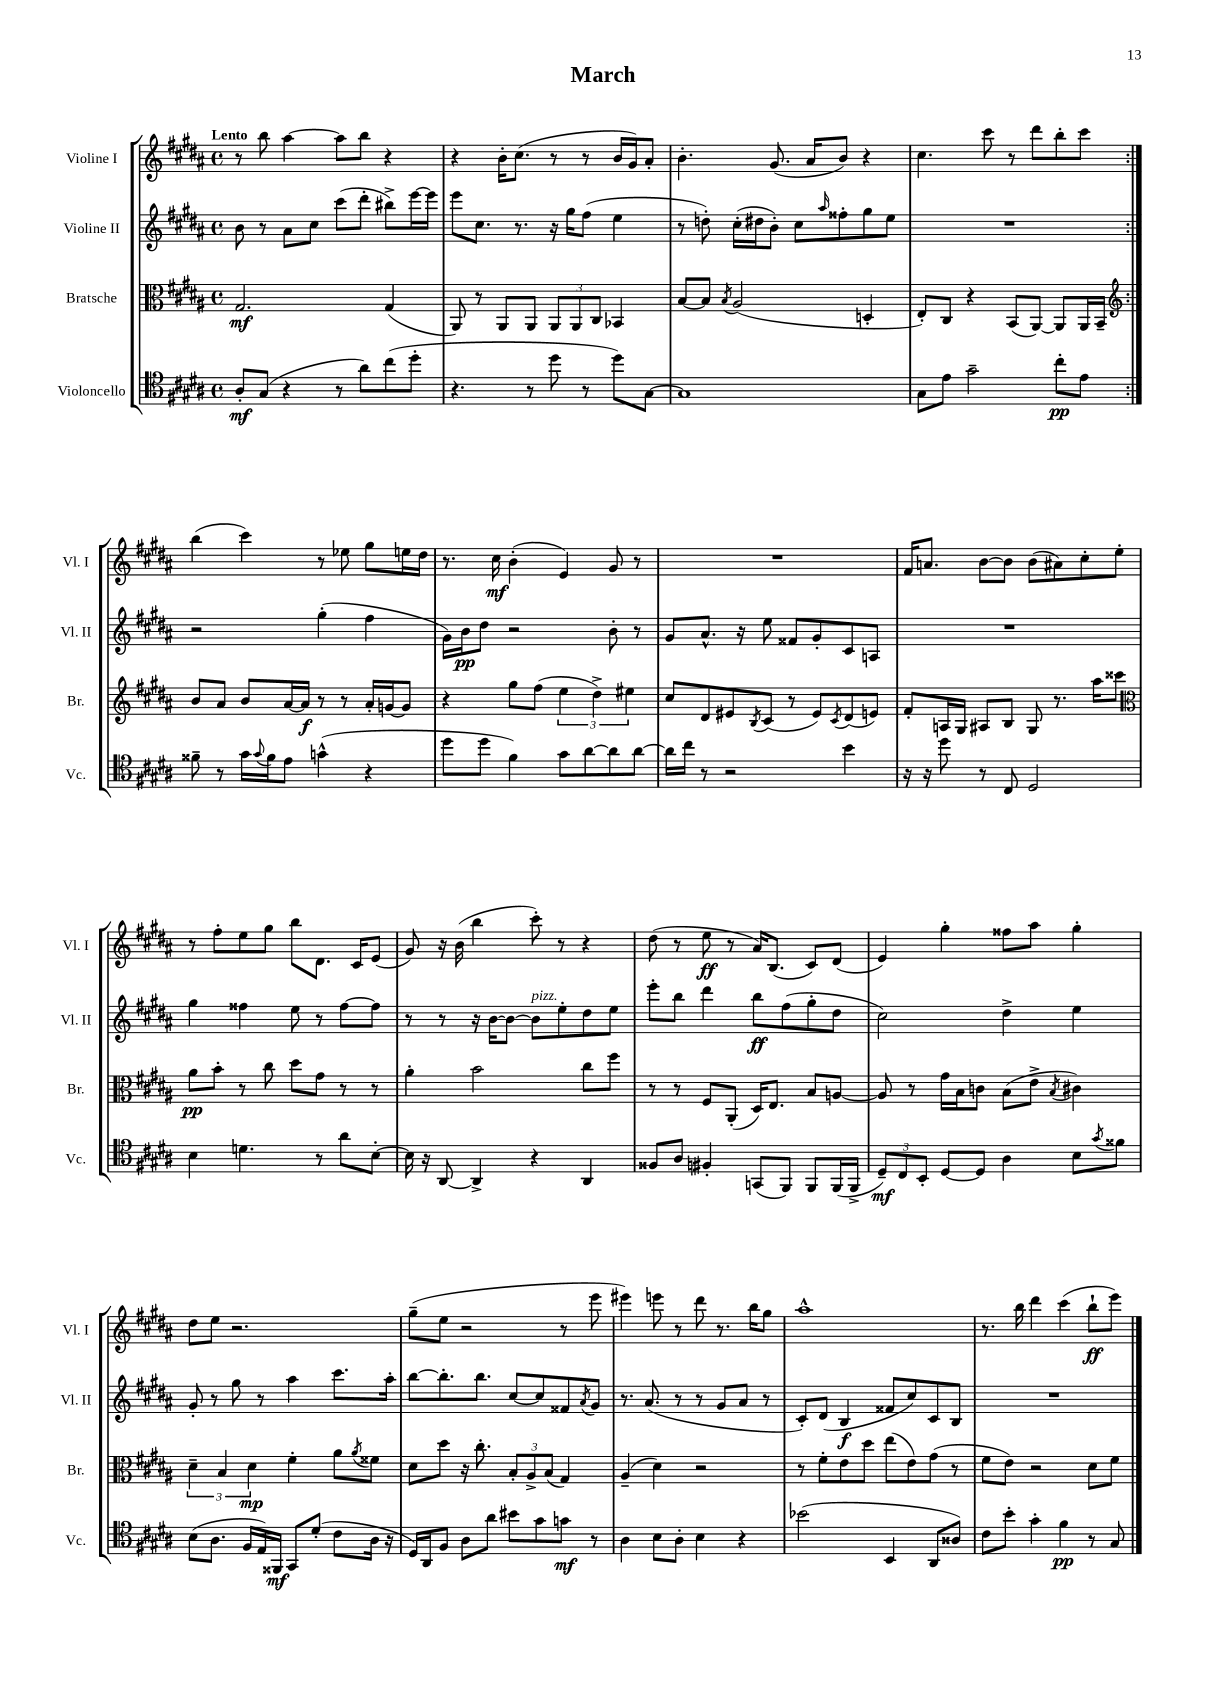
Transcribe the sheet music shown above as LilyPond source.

\header { title = "March" }
<<
\new StaffGroup <<
\new Staff = "s0" \with { instrumentName = "Violine I" shortInstrumentName = "Vl. I" } {
    \clef treble \key b \major \defaultTimeSignature \time 4/4 \tempo "Lento"
    \repeat volta 2 { r8 b''8 ais''4~ ais''8 b''8 r4 |
    r4 b'16-. cis''8.( r8 r8 b'16 gis'16) ais'8-. |
    b'4.-. gis'8.( ais'16 b'8) r4 |
    cis''4. cis'''8 r8 dis'''8 b''8-. cis'''8 | }
    b''4( cis'''4) r8 ees''8 gis''8 e''16 dis''16 |
    r8. cis''16\mf b'4-.( e'4) gis'8 r8 |
    R1 |
    fis'16 a'8. b'8~ b'8 b'8( ais'8) cis''8-. e''8-. |
    r8 fis''8-. e''8 gis''8 b''8 dis'8. cis'16 e'8( |
    gis'8) r16 b'16( b''4 cis'''8-.) r8 r4 |
    dis''8( r8 e''8\ff r8 ais'16) b8.( cis'8) dis'8( |
    e'4) gis''4-. fisis''8 ais''8 gis''4-. |
    dis''8 e''8 r2. |
    gis''8--( e''8 r2 r8 e'''8 |
    eis'''4) e'''8 r8 dis'''8 r8. b''16 gis''8 |
    ais''1-^ |
    r8. b''16 dis'''4 cis'''4( b''8-!\ff e'''8) \bar "|." |
}
\new Staff = "s1" \with { instrumentName = "Violine II" shortInstrumentName = "Vl. II" } {
    \clef treble \key b \major \defaultTimeSignature \time 4/4
    \repeat volta 2 { b'8 r8 ais'8 cis''8 cis'''8( dis'''8-. bis''8->) e'''16~ e'''16 |
    e'''8 cis''8. r8. r16 gis''16 fis''8( e''4 |
    r8 d''8-.) cis''16-.( dis''16 b'8-.) cis''8 \grace { ais''16 } fisis''8-. gis''8 e''8 |
    R1 | }
    r2 gis''4-.( fis''4 |
    gis'16) b'16\pp dis''8 r2 b'8-. r8 |
    gis'8 ais'8.-^ r16 e''8 fisis'8 gis'8-. cis'8 a8 |
    R1 |
    gis''4 fisis''4 e''8 r8 fisis''8~ fisis''8 |
    r8 r8 r16 b'16~ b'8~ b'8^\markup { \italic "pizz." } e''8-. dis''8 e''8 |
    e'''8-. b''8 dis'''4 b''8\ff fis''8( gis''8-. dis''8 |
    cis''2) dis''4-> e''4 |
    gis'8-. r8 gis''8 r8 ais''4 cis'''8. ais''16-. |
    b''8~ b''8.-. b''8. cis''8~ cis''8 fisis'8 \acciaccatura { ais'8 } gis'8 |
    r8. ais'8.( r8 r8 gis'8 ais'8 r8 |
    cis'8-.) dis'8( b4\f fisis'8 cis''8) cis'8 b8 |
    R1 \bar "|." |
}
\new Staff = "s2" \with { instrumentName = "Bratsche" shortInstrumentName = "Br." } {
    \clef alto \key b \major \defaultTimeSignature \time 4/4
    \repeat volta 2 { gis2.\mf gis4( |
    ais,8) r8 ais,8 ais,8 \tuplet 3/2 { ais,8 ais,8 cis8 } bes,4 |
    b8~ b8 \acciaccatura { b8 } ais2( d4-. |
    e8-.) cis8 r4 b,8( ais,8~) ais,8 ais,16 b,16-- | }
    \clef treble b'8 ais'8 b'8 ais'16~ ais'16\f r8 r8 ais'16-. g'16~ g'8 |
    r4 gis''8 fis''8( \tuplet 3/2 { e''4 dis''4->) eis''4 } |
    cis''8 dis'8 eis'8 \acciaccatura { b8 } cis'8( r8 eis'8) \acciaccatura { cis'8 } dis'8( e'8) |
    fis'8-. a16 gis16 ais8 b8 gis8 r8. ais''16 cisis'''8 |
    \clef alto ais'8\pp b'8-. r8 cis''8 dis''8 gis'8 r8 r8 |
    ais'4-. b'2 cis''8 fis''8 |
    r8 r8 fis8 ais,8-.( dis16) e8. b8 a8~ |
    a8 r8 gis'16 b16 c'8 b8( e'8-> \acciaccatura { b8 } cis'4) |
    \tuplet 3/2 { dis'4-- b4 dis'4\mp } fis'4-. ais'8 \acciaccatura { ais'8 } fisis'8 |
    dis'8 dis''8 r16 cis''8.-. \tuplet 3/2 { b8-. ais8-> b8( } gis4) |
    ais4--( dis'4) r2 |
    r8 fis'8-. e'8 dis''8 e''8( e'8) gis'8( r8 |
    fis'8 e'8) r2 dis'8 fis'8 \bar "|." |
}
\new Staff = "s3" \with { instrumentName = "Violoncello" shortInstrumentName = "Vc." } {
    \clef tenor \key b \major \defaultTimeSignature \time 4/4
    \repeat volta 2 { ais8-.\mf gis8( r4 r8 ais'8) cis''8( dis''8-. |
    r4. r8 dis''8 r8 dis''8) gis8~ |
    gis1 |
    gis8 e'8 gis'2-- cis''8-.\pp e'8 | }
    fisis'8-- r8 gis'16 \appoggiatura { gis'8 } fisis'16 e'8 g'4-^( r4 |
    dis''8 dis''8 fis'4) gis'8 ais'8~ ais'8 ais'8~ |
    ais'16 cis''16 r8 r2 b'4 |
    r16 r16 dis''8 r8 cis8 dis2 |
    b4 d'4. r8 ais'8 b8~-. |
    b16 r16 ais,8~ ais,4-> r4 ais,4 |
    fisis8 ais8 fis4-. g,8( fis,8) fis,8 fis,16( fis,16-> |
    \tuplet 3/2 { dis8--\mf) cis8 b,8-. } dis8~ dis8 ais4 b8 \acciaccatura { gis'8 } fisis'8 |
    b8( ais8. fis16 e16) fisis,16\mf gis,8 dis'8-.( cis'8 ais16 r16 |
    dis16) ais,16 fis8 ais8 ais'8 bis'8 gis'8 g'8\mf r8 |
    ais4 b8 ais8-. b4 r4 |
    bes'2( b,4 ais,8 aisis8) |
    cis'8 b'8-. gis'4-. fis'4\pp r8 gis8 \bar "|." |
}
>>
>>
\layout { \context { \Score \remove "Bar_number_engraver" } }
